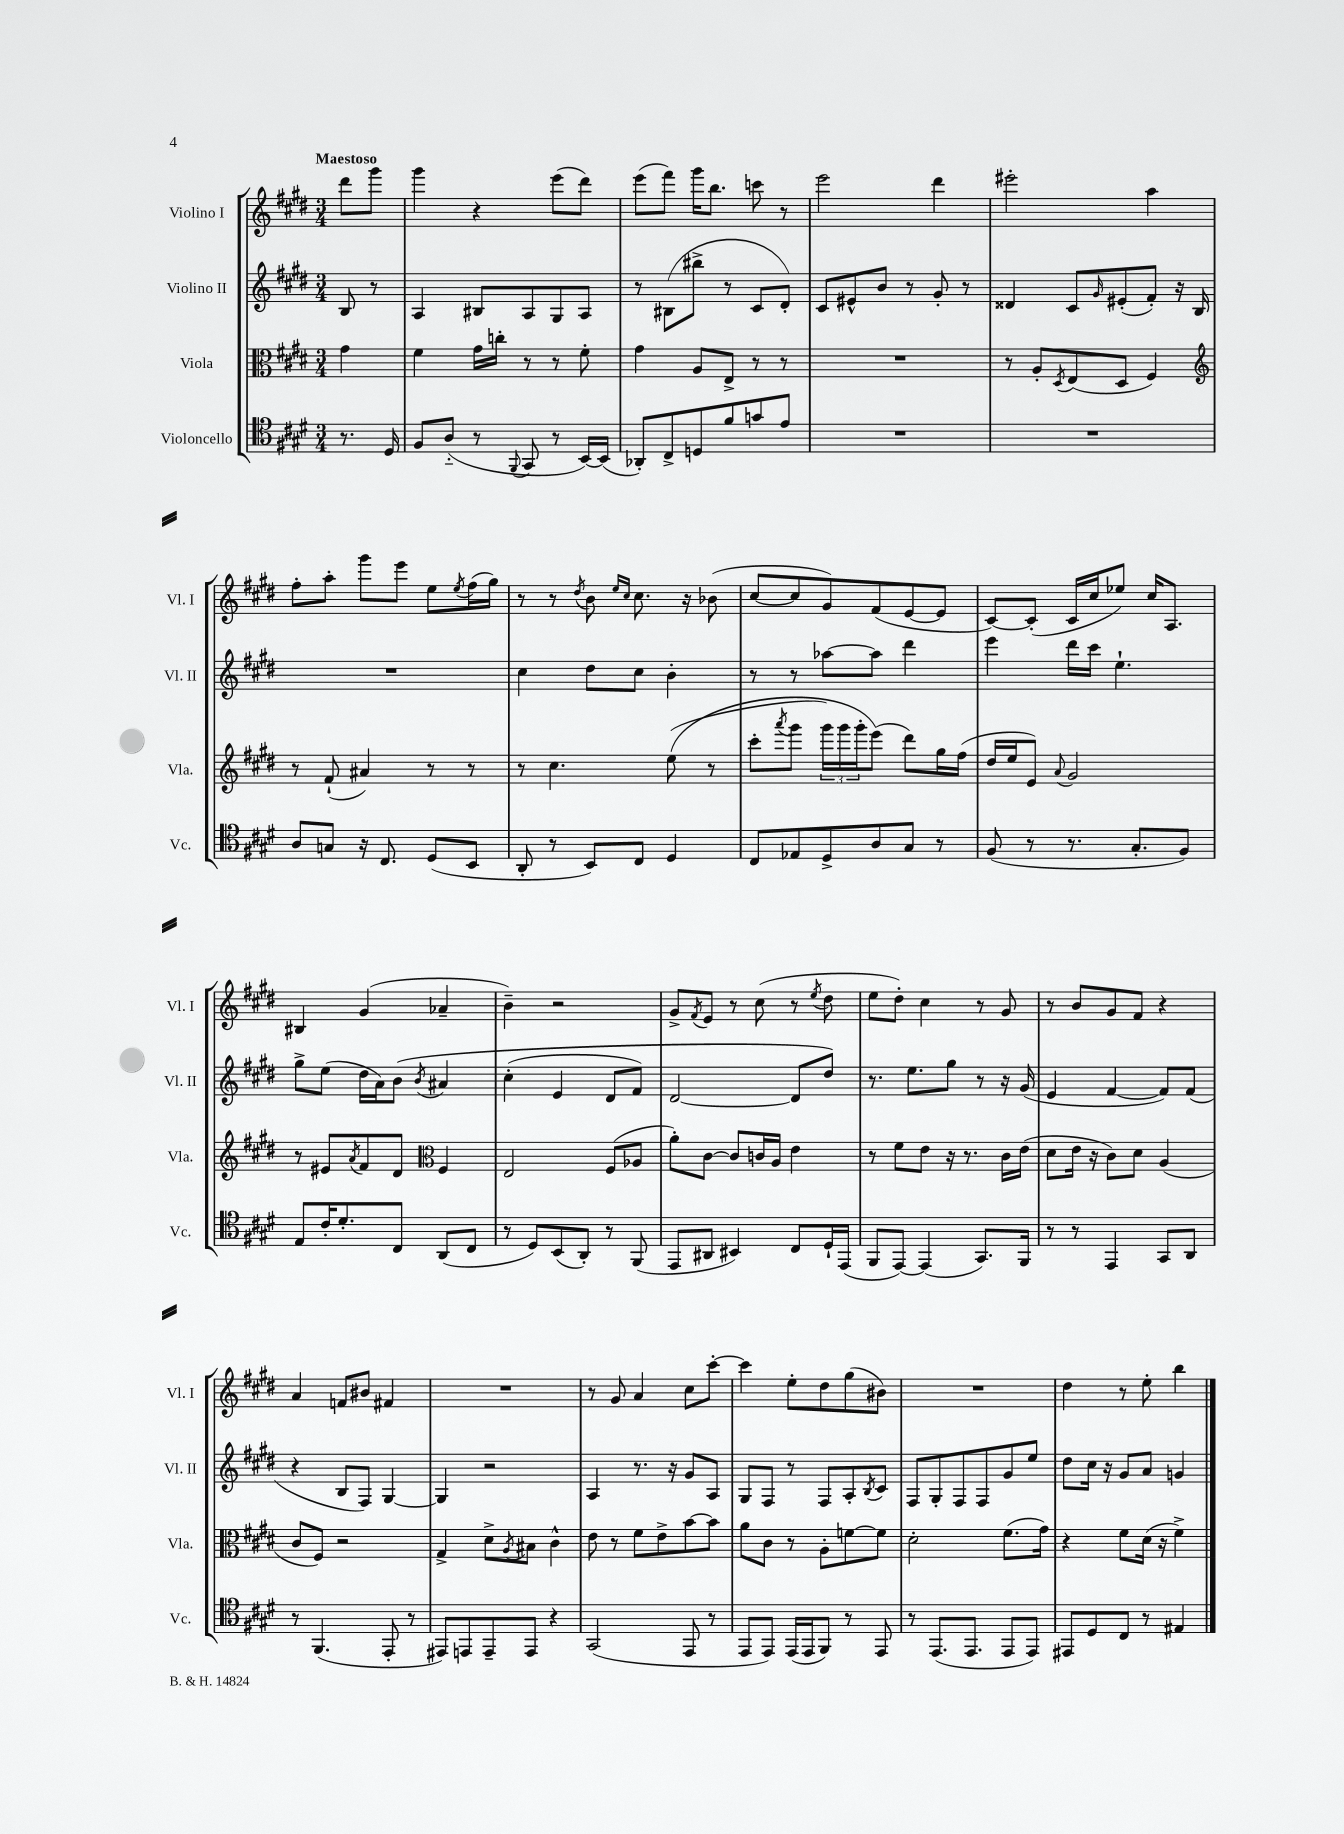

**kern	**kern	**kern	**kern
*part4	*part3	*part2	*part1
*staff4	*staff3	*staff2	*staff1
*I"Violoncello	*I"Viola	*I"Violino II	*I"Violino I
*I'Vc.	*I'Vla.	*I'Vl. II	*I'Vl. I
*clefC4	*clefC3	*clefG2	*clefG2
*k[f#c#g#d#]	*k[f#c#g#d#]	*k[f#c#g#d#]	*k[f#c#g#d#]
*M3/4	*M3/4	*M3/4	*M3/4
=	=	=	=
!	!	!	!LO:TX:a:B:t=Maestoso
8.r	4g#\	8B/	8ddd#\L
.	.	8r	8ggg#\J
16D#/	.	.	.
=1	=1	=1	=1
8F#/L	4f#\	4A/	4ggg#\
(8A/J	.	.	.
8r	16g#\LL	8B#X/L	4r
.	16ccn'\JJ	.	.
8qqFF#/	.	.	.
8GG#/	8r	8A/	.
8r	8r	8G#/	(8eee\L
[16BB/LL)	8f#'\	8A/J	8ddd#\J)
(16BB/JJ]	.	.	.
=2	=2	=2	=2
8AA-X'/L)	4g#\	8r	(8eee\L
8C#^/	.	(8B#X\L	8fff#\J)
8Dn/	8A/L	8bb#X^\J	16ggg#\KL
.	.	.	8.bb\J
8f#/	8E^/J	8r	.
8gn/	8r	8c#/L	8cccn\
8e/J	8r	8d#'/J)	8r
=3	=3	=3	=3
2.r	2.r	8c#/L	2eee\
.	.	8e#X^^/	.
.	.	8b/J	.
.	.	8r	.
.	.	8g#'/	4ddd#\
.	.	8r	.
=4	=4	=4	=4
2.r	8r	4d##X/	2eee#X'\
.	8A'/L	.	.
.	8qD#/	.	.
.	(8E/	8c#/L	.
.	.	16qqg#/	.
.	8D#/J	(8e#X'/	.
.	4F#/)	8f#'/J)	4aa\
.	.	16r	.
.	.	16B/	.
!!LO:LB:g=z
=5	=5	=5	=5
*	*clefG2	*	*
8A/L	8r	2.r	8ff#'\L
8Gn/J	(8f#`/	.	8aa'\J
16r	4a#X/)	.	8ggg#\L
8.C#/	.	.	.
.	.	.	8eee\J
(8D#/L	8r	.	8ee\L
.	.	.	8qee/
8BB/J	8r	.	(16ff#\L
.	.	.	16gg#\JJ)
=6	=6	=6	=6
8AA'/	8r	4cc#\	8r
8r	4.cc#\	.	8r
.	.	.	8qdd#/
8BB/L)	.	8dd#\L	8b\
.	.	.	16qqee/LL
.	.	.	16qqcc#/JJ
8C#/J	.	8cc#\J	8.cc#\
4D#/	((8ee\	4b'\	.
.	.	.	16r
.	8r	.	(8b-X\
=7	=7	=7	=7
8C#/L	8ccc#'\L	8r	[8cc#/L
.	8qaaa/	.	.
8E-X/	8ggg#\J	8r	8cc#/]
8D#^/	24ggg#\LL)	[8aa-X\L	8g#/)
.	24ggg#\	.	.
.	24ggg#'\J	.	.
8A/	(8eee\J)	8aa-\J]	(8f#/
8G#/J	8ddd#\L)	4ddd#\	[8e/
8r	16gg#\L	.	8e/J]
.	(16ff#\JJ	.	.
=8	=8	=8	=8
(8F#/	16dd#/LL	4eee\	[8c#/L)
.	16ee/J	.	.
8r	8e/J)	.	(8c#'/J]
.	8qqa/	.	.
8.r	2g#/	16ddd#\LL	16c#/LL
.	.	16ccc#\JJ	16cc#/J
.	.	4.ee`\	8ee-X/J)
8.G#'/L	.	.	.
.	.	.	16cc#/KL
.	.	.	8.A/J
8F#/J)	.	.	.
!!LO:LB:g=z
=9	=9	=9	=9
8E/L	8r	8gg#^\L	4B#X/
16c#'/K	8e#X/L	(8ee\J	.
8.d#'/	.	.	.
.	8qa/	.	.
.	8f#/	16dd#\LL	(4g#/
.	.	16a\J)	.
8C#/J	8d#/J	(8b\J	.
*	*clefC3	*	*
.	.	8qb/	.
(8AA/L	4F#/	4a#X/	4a-X~/
8C#/J	.	.	.
=10	=10	=10	=10
8r	2E/	(4cc#'\	4b~\)
8D#/L)	.	.	.
(8BB/	.	4e/	2r
8AA'/J)	.	.	.
8r	(8F#/L	8d#/L	.
(8FF#/	8A-X/J	8f#/J)	.
=11	=11	=11	=11
8EE/L	8a'\L)	[2d#/	8g#^/L
.	.	.	8qf#/
8AA#X/J	[8c#\J	.	8e/J
4BB#X/)	8c#/L]	.	8r
.	16cn/L	.	(8cc#\
.	16A/JJ	.	.
8C#/L	4e\	8d#/L]	8r
.	.	.	8qee/
16D#`/L	.	8dd#/J)	8dd#\
(16EE/JJ	.	.	.
=12	=12	=12	=12
8FF#/L	8r	8.r	8ee\L
[8EE/J)	8f#\L	.	8dd#'\J)
.	.	8.ee\L	.
(4EE/]	8e\J	.	4cc#\
.	16r	8gg#\J	.
.	8.r	.	.
8.GG#/L)	.	8r	8r
.	16c#\LL	16r	8g#/
16FF#/Jk	(16e\JJ	(16g#/	.
=13	=13	=13	=13
8r	8d#\L	4e/	8r
8r	16e\Jk	.	8b/L
.	16r	.	.
4EE/	8c#\L)	[4f#/	8g#/
.	8d#\J	.	8f#/J
8GG#/L	(4A/	8f#/L])	4r
8AA/J	.	(8f#/J	.
!!LO:LB:g=z
=14	=14	=14	=14
8r	8c#/L	4r	4a/
(4.FF#/	8F#/J)	.	.
.	2r	8B/L	8fn/L
.	.	8F#/J)	8b#X/J
8EE'/	.	[4G#/	4f#X/
8r	.	.	.
=15	=15	=15	=15
8EE#X/L)	4G#^/	4G#/]	2.r
8EEn/	.	.	.
8EE~/	8d#^\L	2r	.
.	8qA/	.	.
8EE/J	8B#X\J	.	.
4r	4c#^^\	.	.
=16	=16	=16	=16
(2GG#/	8e\	4A/	8r
.	8r	.	8g#/
.	8f#\L	8.r	4a/
.	8e^\	.	.
.	.	16r	.
8EE/	[8b\	8g#/L	8cc#\L
8r	8b\J]	8A/J	[8ccc#'\J
=17	=17	=17	=17
8EE/L	8a\L	8G#/L	4ccc#\]
8EE/J)	8c#\J	8F#/J	.
(16EE/LL	8r	8r	8ee'\L
16EE/J	.	.	.
8FF#/J)	8A'\L	8F#/L	8dd#\
8r	[8fn\	8A'/	(8gg#\
.	.	8qB/	.
8EE/	8f\J]	8c#/J	8b#X\J)
=18	=18	=18	=18
8r	2d#'\	8F#/L	2.r
(8.EE/L	.	8G#'/	.
.	.	8F#/	.
8.EE/J	.	.	.
.	.	8F#/	.
8EE/L	(8.f#\L	8g#/	.
8EE/J)	.	8ee/J	.
.	16g#\Jk)	.	.
=19	=19	=19	=19
8EE#X/L	4r	8dd#\L	4dd#\
8D#/	.	16cc#\Jk	.
.	.	16r	.
8C#/J	8f#\L	8g#/L	8r
8r	(16d#\Jk	8a/J	8ee'\
.	16r	.	.
4E#X/	4f#^\)	4gn/	4bb\
==	==	==	==
*-	*-	*-	*-
